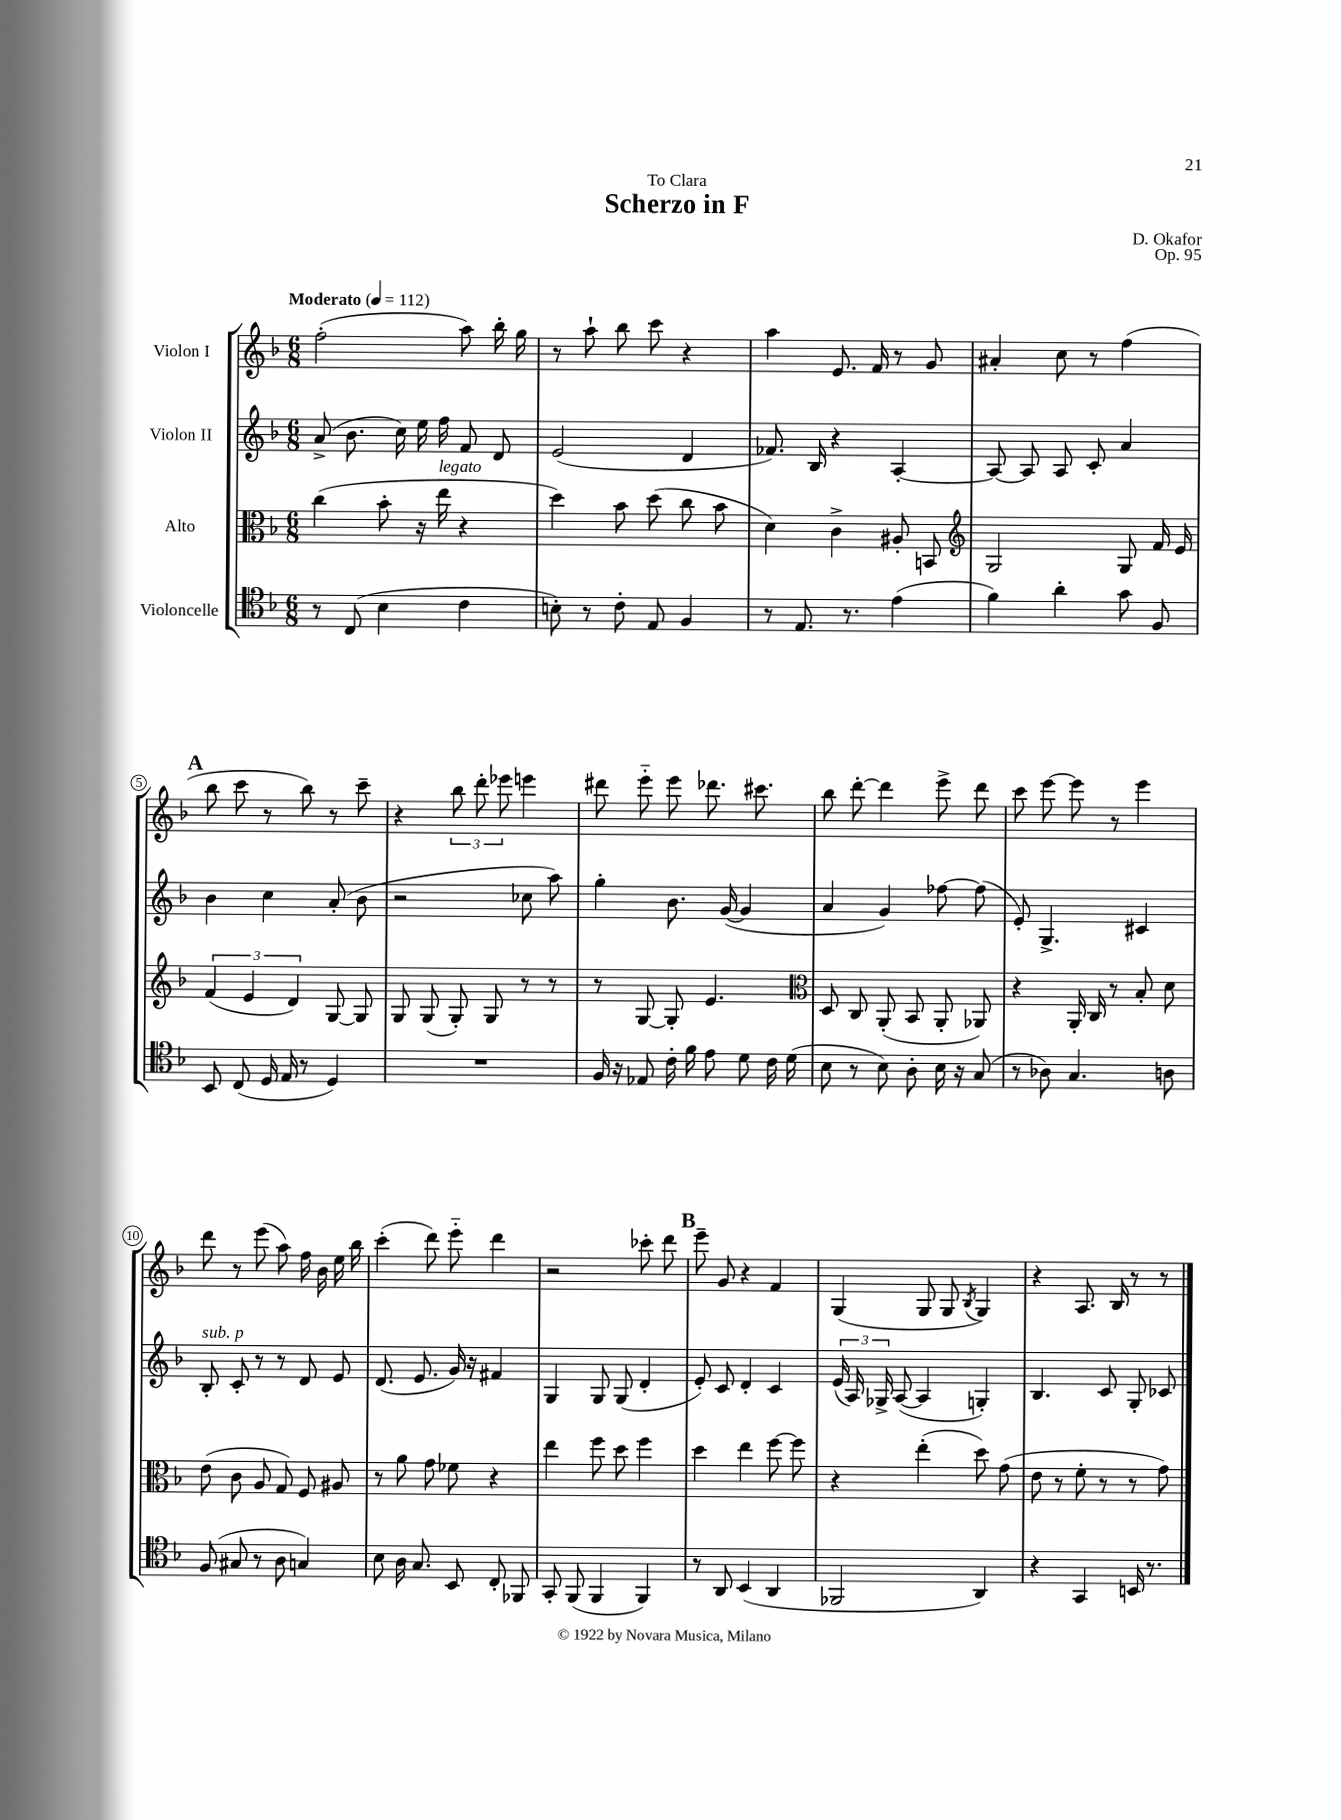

**kern	**kern	**kern	**kern
*part4	*part3	*part2	*part1
*staff4	*staff3	*staff2	*staff1
*I"Violoncelle	*I"Alto	*I"Violon II	*I"Violon I
*clefC4	*clefC3	*clefG2	*clefG2
*k[b-]	*k[b-]	*k[b-]	*k[b-]
*M6/8	*M6/8	*M6/8	*M6/8
*MM112	*MM112	*MM112	*MM112
=1	=1	=1	=1
!	!	!	!LO:TX:a:B:t=Moderato
8r	(4cc\	(8a^/	(2ff'\
(8C/	.	8.b-\	.
4B-\	8b-'\	.	.
.	.	16cc\)	.
.	16r	16ee\	.
!	!LO:TX:a:i:t=legato	!	!
.	16ee\	16ff\	.
4c\	4r	8f/	8aa\)
.	.	8d/	16bb-'\
.	.	.	16gg\
=2	=2	=2	=2
8Bn'\)	4dd\)	(2e/	8r
8r	.	.	8aa`\
8c'\	8b-\	.	8bb-\
8E/	(8dd\	.	8ccc\
4F/	8cc\	4d/	4r
.	8b-\	.	.
=3	=3	=3	=3
8r	4d\)	8.f-X/)	4aa\
8.E/	.	.	.
.	.	16B-/	.
.	4c^\	4r	8.e/
8.r	.	.	.
.	.	.	16f/
(4e\	8A#X'/	[4A'/	8r
.	8BBn/	.	8g/
=4	=4	=4	=4
*	*clefG2	*	*
4f\)	2G/	8A/_	4a#X'/
.	.	8A/]	.
4a'\	.	8A/	8cc\
.	.	8c'/	8r
8g\	8G/	4a/	(4ff\
8F/	16f/	.	.
.	16e/	.	.
!!LO:LB:g=z
!!LO:REH:place=s1:t=A
=5	=5	=5	=5
8BB-/	(6f/	4b-\	8bb-\
(8C/	.	.	8ccc\
.	6e/	.	.
16D/	.	4cc\	8r
16E/	.	.	.
.	6d/)	.	.
8r	.	.	8bb-\)
4D/)	[8G/	(8a'/	8r
.	8G/]	8b-\	8ccc~\
=6	=6	=6	=6
2.r	8G/	2r	4r
.	(8G/	.	.
.	8G'/)	.	12bb-\
.	.	.	12ddd'\
.	8G/	.	.
.	.	.	12eee-X\
.	8r	8cc-X\	4eeen\
.	8r	8aa\)	.
=7	=7	=7	=7
16F/	8r	4gg'\	8ddd#X\
16r	.	.	.
8E-X/	[8G/	.	8eee\
16c'\	8G'/]	8.b-\	8eee\
16f\	.	.	.
8e\	4.e/	.	8.ddd-X\
.	.	([16g/	.
8d\	.	4g/]	.
.	.	.	8.ccc#X\
16c\	.	.	.
(16d\	.	.	.
=8	=8	=8	=8
*	*clefC3	*	*
8B-\	8D/	4a/	8bb-\
8r	8C/	.	[8ddd'\
8B-\)	(8AA'/	4g/)	4ddd\]
8A'\	8BB-/	.	.
16B-\	8AA'/	[8ff-X\	8eee^\
16r	.	.	.
(8G/	8AA-X/)	(8ff-\]	8ddd\
=9	=9	=9	=9
8r	4r	8e'/)	8ccc\
8A-X\)	.	4.G^/	[8eee\
4.G/	16AA'/	.	8eee\]
.	16C/	.	.
.	8r	.	8r
.	8B-'/	4c#X/	4eee\
8An\	8d\	.	.
!!LO:LB:g=z
=10	=10	=10	=10
!	!	!LO:TX:a:i:t=sub. p	!
(8F/	(8e\	8B-'/	8ddd\
8G#X/	8c\	8c'/	8r
8r	8A/	8r	(8eee\
8A\	8G/)	8r	8aa\)
4Gn/)	8F/	8d/	16ff\
.	.	.	16b-\
.	8A#X/	8e/	16ee\
.	.	.	16bb-\
=11	=11	=11	=11
8B-\	8r	(8.d/	(4ccc'\
16A\	8a\	.	.
8.G/	.	8.e/	.
.	8g\	.	8ddd\)
8BB-/	8f-X\	16g/)	8eee\
.	.	16r	.
8C'/	4r	4f#X/	4ddd\
8FF-X/	.	.	.
=12	=12	=12	=12
8GG'/	4ee\	4G/	2r
(8FF/	.	.	.
4FF/	8ff\	8G/	.
.	8dd\	(8G/	.
4FF/)	4ff\	4d'/	8ccc-X'\
.	.	.	8ddd\
!!LO:REH:place=s1:t=B
=13	=13	=13	=13
8r	4dd\	8e'/)	8eee~\
8AA/	.	8c/	8g/
(4BB-/	4ee\	4d'/	4r
4AA/	[8ff\	4c/	4f/
.	8ff\]	.	.
=14	=14	=14	=14
2FF-X/	4r	(24e/	(4G/
.	.	24A/)	.
.	.	24G-X^/	.
.	.	([8A/	.
.	(4ee'\	4A/]	8G/
.	.	.	8G/
.	.	.	8qB-/
4AA/)	8dd\)	4Gn'/)	4G/)
.	(8g\	.	.
=15	=15	=15	=15
4r	8e\	4.B-/	4r
.	8r	.	.
4GG/	8f'\	.	8.A/
.	8r	8c/	.
.	.	.	16B-/
16BBn/	8r	8G'/	8r
8.r	.	.	.
.	8g\)	8c-X/	8r
==	==	==	==
*-	*-	*-	*-
